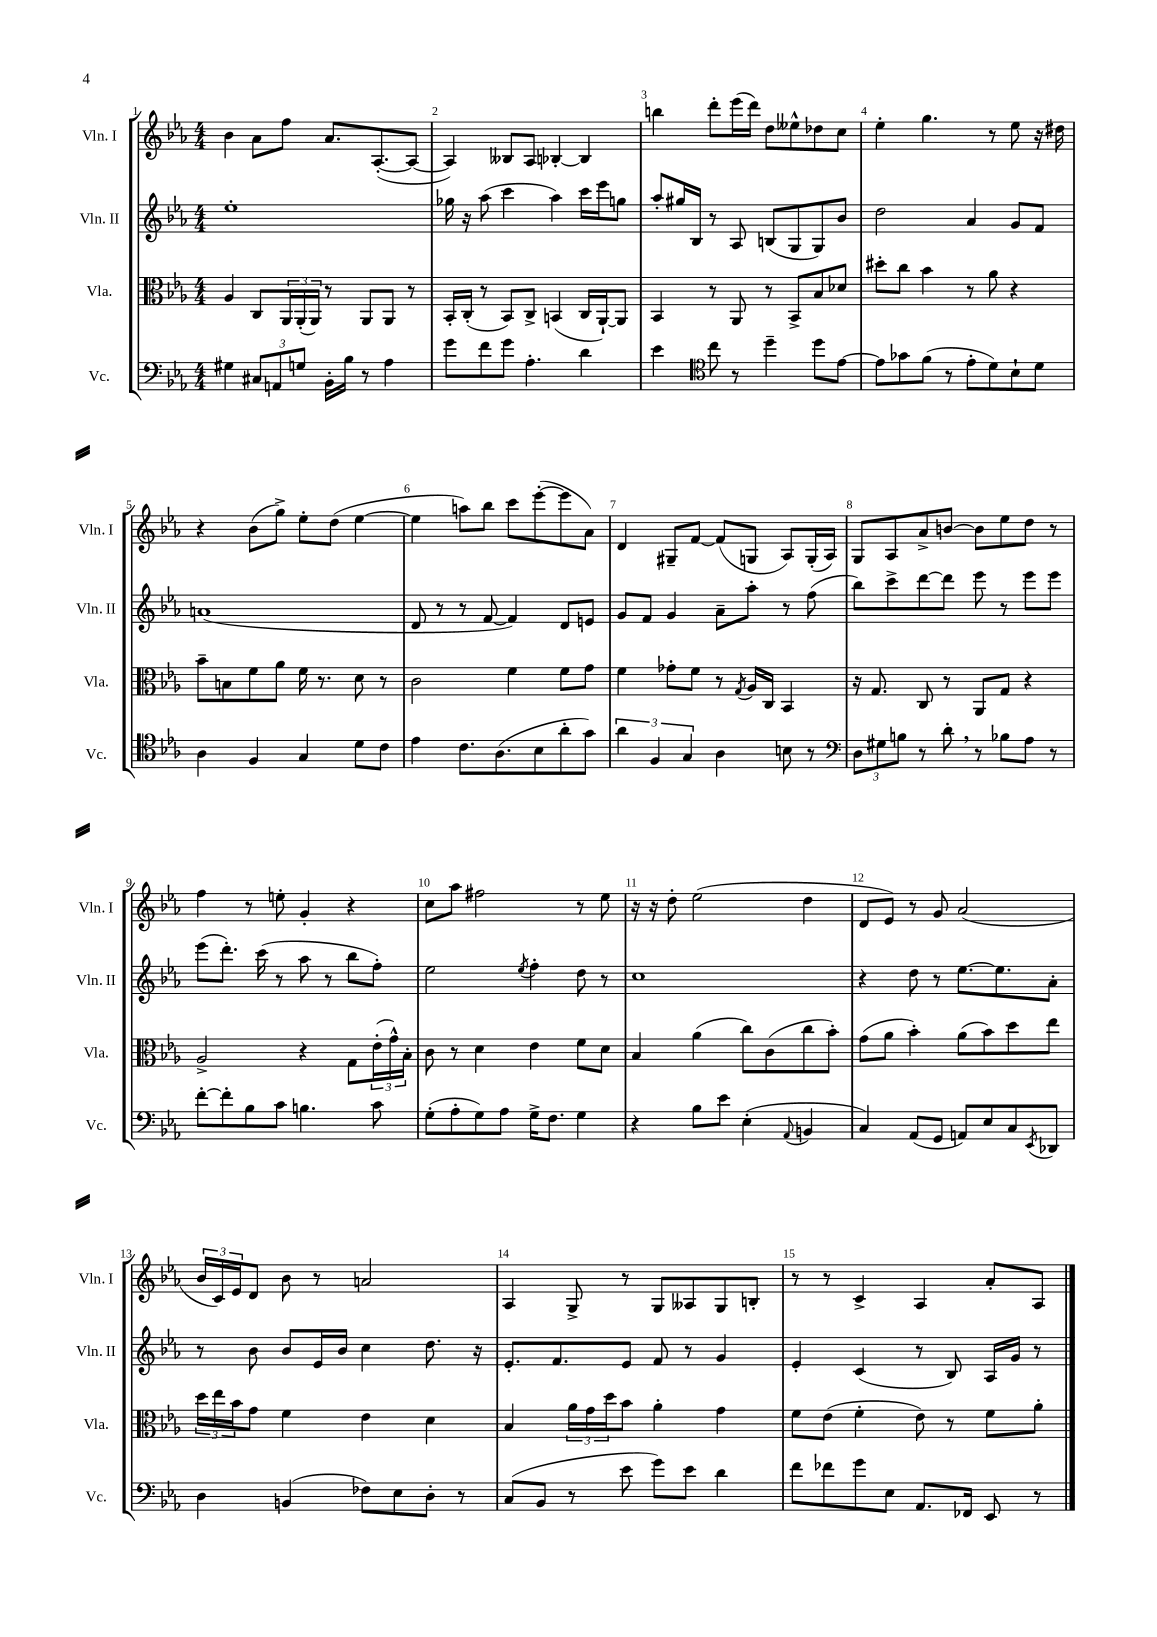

**kern	**kern	**kern	**kern
*staff4	*staff3	*staff2	*staff1
*clefF4	*clefC3	*clefG2	*clefG2
*k[b-e-a-]	*k[b-e-a-]	*k[b-e-a-]	*k[b-e-a-]
*M4/4	*M4/4	*M4/4	*M4/4
4G#\	4A-/	1ee-'	4b-\
12C#/L	8C/L	.	8a-\L
12AA/	.	.	.
.	24AA-/L	.	8ff\J
12G/J	(24AA-'/	.	.
.	24AA-/JJ)	.	.
16BB-'\LL	8r	.	8.a-/L
16B-\JJ	.	.	.
8r	8AA-/L	.	.
.	.	.	([8.A-'/
4A-\	8AA-/J	.	.
.	8r	.	8A-/_J
=	=	=	=
8g\L	16BB-'/LL	16gg-\	4A-/])
.	(16C'/JJ	16r	.
8f\	8r	(8aa-\	.
8g\J	8BB-/L)	4ccc\	8B--/L
4.A-'\	8C^/J	.	8A-/J
.	(4BB/	4aa-\)	[4B-'/
4d\	16C/LL	16ccc\LL	4B-/]
.	[16AA-`/J)	16eee-\J	.
.	8AA-/]J	8gg\J	.
=	=	=	=
4e-\	4BB-/	8aa-'/L	4bb\
.	.	16gg#/L	.
.	.	16B-/JJ	.
*clefC4	*	*	*
8cc\	8r	8r	8ddd'\L
8r	8AA-/	8A-/	(16eee-\L
.	.	.	16ddd\JJ)
4dd~\	8r	(8B/L	8dd\L
.	8BB-^/L	8G/	8ee--^^\
8dd\L	8B-/	8G/)	8dd-\
[8e-\J	8d-/J	8b-/J	8cc\J
=	=	=	=
8e-\]L	8dd#'\L	2dd\	4ee-'\
8g-\	8cc\J	.	.
(8f\J	4b-\	.	4.gg\
8r	.	.	.
8e-'\L	8r	4a-/	.
8d\)	8a-\	.	8r
8B-`\	4r	8g/L	8ee-\
8d\J	.	8f/J	16r
.	.	.	16dd#\
=	=	=	=
4A-\	8b-~\L	(1a	4r
.	8B\	.	.
4F/	8f\	.	(8b-\L
.	8a-\J	.	8gg^\J)
4G/	16f\	.	8ee-'\L
.	8.r	.	.
.	.	.	(8dd\J
8d\L	8d\	.	[4ee-\
8c\J	8r	.	.
=	=	=	=
4e-\	2c\	8d/	4ee-\]
.	.	8r	.
8.c\L	.	8r	8aa\L)
.	.	[8f/	8bb-\J
(8.A-\	.	.	.
.	4f\	4f/])	8ccc\L
8B-\	.	.	([8eee-'\
8a-'\	8f\L	8d/L	8eee-\]
8g\J)	8g\J	8e/J	8a-\J)
=	=	=	=
6a-\	4f\	8g/L	4d/
.	.	8f/J	.
6F/	.	.	.
.	8g-'\L	4g/	8G#~/L
6G/	.	.	.
.	8f\J	.	[8f/J
4A-\	8r	8a-~\L	(8f/]L
.	8qG/	.	.
.	16A-/LL	8aa-'\J	8G/J
.	16C/JJ	.	.
8B\	4BB-/	8r	8A-/L)
8r	.	(8ff\	(16G'/L
.	.	.	16A-/JJ)
=	=	=	=
*clefF4	*	*	*
12D\L	16r	8bb-\L)	8G/L
.	8.G/	.	.
12G#\	.	.	.
.	.	8ccc^\	8A-/
12B\J	.	.	.
8r	8C/	[8ddd\	8a-^/
8d'\	8r	8ddd\]J	[8b/J
8r	8AA-/L	8eee-\	8b\]L
8B-\L	8G/J	8r	8ee-\
8A-\J	4r	8eee-\L	8dd\J
8r	.	8eee-\J	8r
=	=	=	=
[8f'\L	2A-^/	(8eee-\L	4ff\
8f'\]	.	8.ddd'\J)	.
8B-\	.	.	8r
.	.	(16ccc\	.
8c\J	.	8r	8ee'\
4.B\	4r	8aa-\	4g'/
.	.	8r	.
.	8G\L	8bb-\L	4r
8c\	(24e-'\L	8ff'\J)	.
.	24g^^\)	.	.
.	24B-'\JJ	.	.
=	=	=	=
(8G'\L	8c\	2ee-\	8cc\L
8A-'\	8r	.	8aa-\J
8G\)	4d\	.	2ff#\
8A-\J	.	.	.
.	.	8qee-/	.
16G^\LK	4e-\	4ff'\	.
8.F\J	.	.	.
4G\	8f\L	8dd\	8r
.	8d\J	8r	8ee-\
=	=	=	=
4r	4B-/	1cc	16r
.	.	.	16r
.	.	.	8dd'\
8B-\L	(4a-\	.	(2ee-\
8e-\J	.	.	.
(4E-'\	8cc\L)	.	.
.	(8c\	.	.
8qqAA-/	.	.	.
4BB/	8cc\	.	4dd\
.	8b-'\J)	.	.
=	=	=	=
4C/)	(8g\L	4r	8d/L
.	8a-\J	.	8e-/J)
(8AA-/L	4b-'\)	8dd\	8r
8GG/J	.	8r	8g/
8AA/L)	(8a-\L	[8.ee-\L	(2a-/
8E-/	8b-\)	.	.
.	.	8.ee-\]	.
8C/	8dd\	.	.
8qEE-/	.	.	.
8DD-/J	8ee-\J	8a-'\J	.
=	=	=	=
4D\	24dd\LL	8r	24b-/LL
.	24ee-\	.	24c/)
.	24b-\J	.	24e-/J
.	8g\J	8b-\	8d/J
(4BB/	4f\	8b-/L	8b-\
.	.	16e-/L	8r
.	.	16b-/JJ	.
8F-\L)	4e-\	4cc\	2a/
8E-\	.	.	.
8D'\J	4d\	8.dd\	.
8r	.	.	.
.	.	16r	.
=	=	=	=
(8C/L	4B-/	8.e-'/L	4A-/
8BB-/J	.	.	.
.	.	8.f/	.
8r	24a-\LL	.	8G^/
.	24g\	.	.
.	24dd\J	.	.
8e-\	8b-\J	8e-/J	8r
8g\L)	4a-'\	8f/	8G/L
8e-\J	.	8r	8A--/
4d\	4g\	4g/	8G/
.	.	.	8B'/J
=	=	=	=
8f\L	8f\L	4e-'/	8r
8f-\	(8e-\J	.	8r
8g\	4f'\	(4c/	4c^/
8E-\J	.	.	.
8.AA-/L	8e-\)	8r	4A-/
.	8r	8B-/)	.
16FF-/Jk	.	.	.
8EE-/	8f\L	16A-/LL	8a-'/L
.	.	16g/JJ	.
8r	8a-'\J	8r	8A-/J
==	==	==	==
*-	*-	*-	*-
